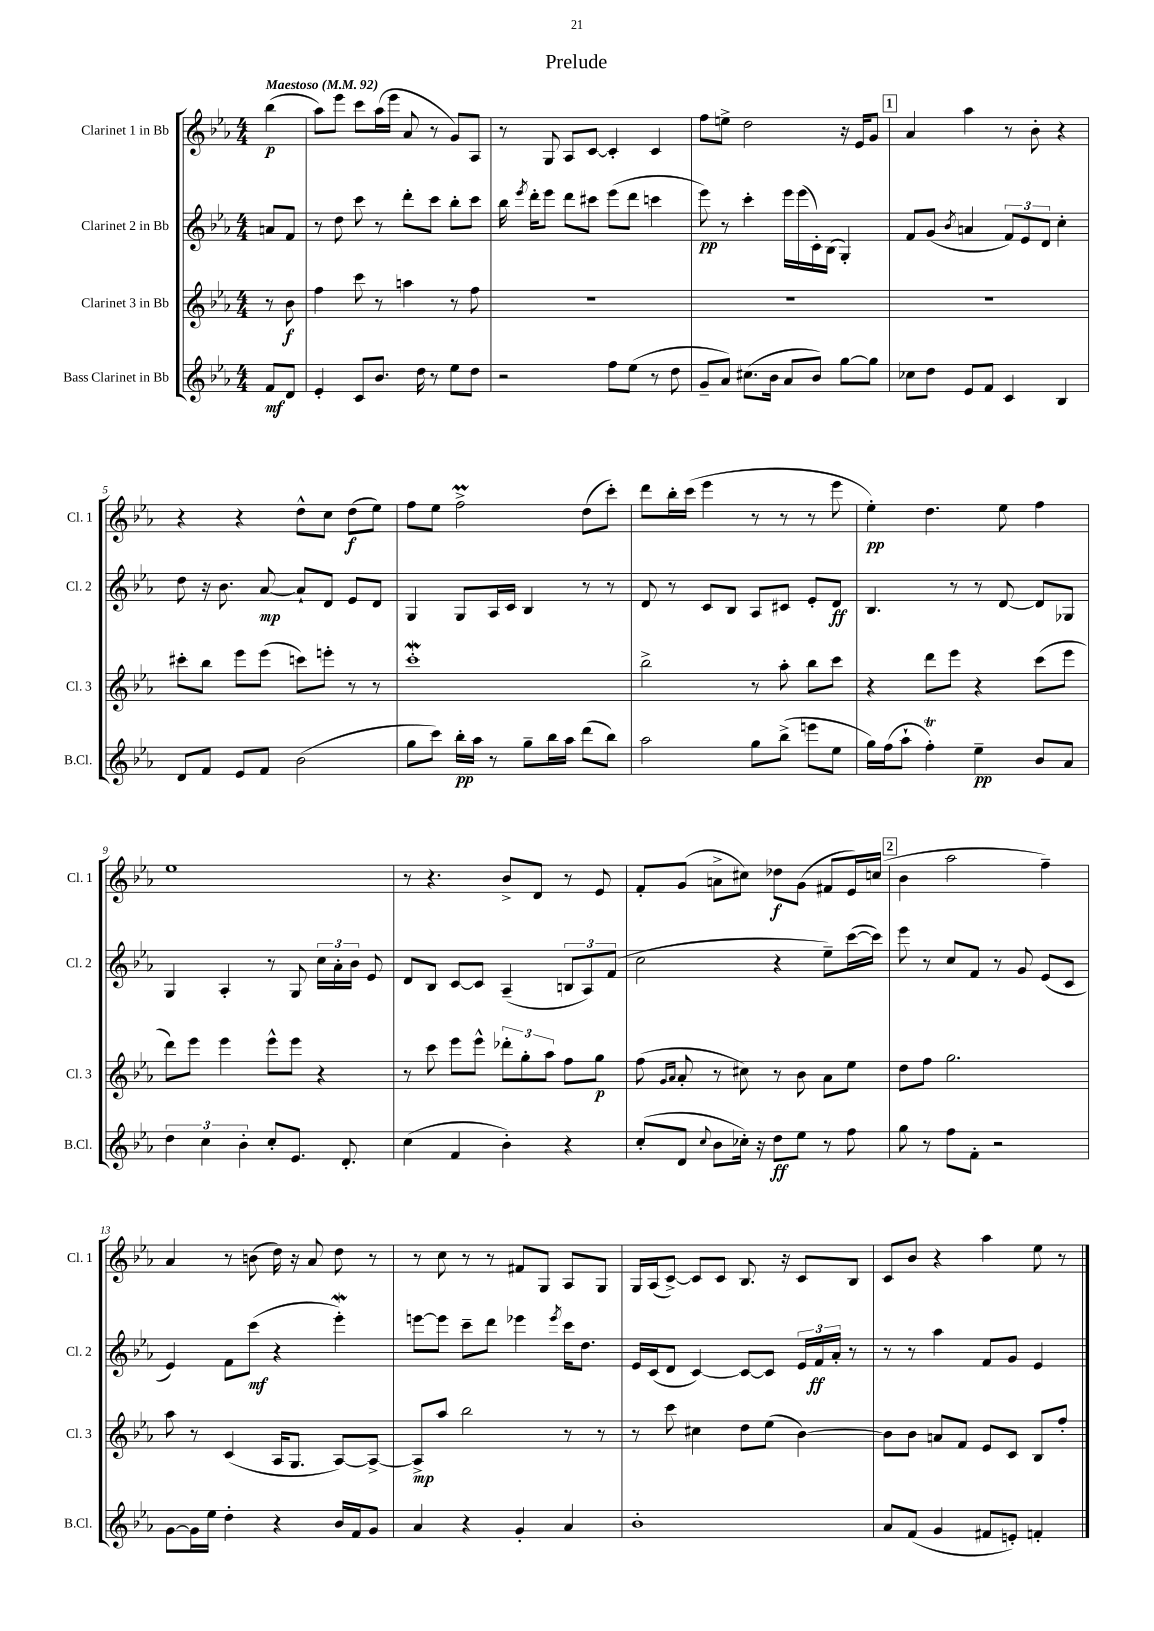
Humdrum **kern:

**kern	**dynam	**kern	**dynam	**kern	**dynam	**kern	**dynam
*part4	*part4	*part3	*part3	*part2	*part2	*part1	*part1
*staff4	*staff4	*staff3	*staff3	*staff2	*staff2	*staff1	*staff1
*I"Bass Clarinet in Bb	*	*I"Clarinet 3 in Bb	*	*I"Clarinet 2 in Bb	*	*I"Clarinet 1 in Bb	*
*I'B.Cl.	*	*I'Cl. 3	*	*I'Cl. 2	*	*I'Cl. 1	*
*clefG2	*	*clefG2	*	*clefG2	*	*clefG2	*
*k[b-e-a-]	*	*k[b-e-a-]	*	*k[b-e-a-]	*	*k[b-e-a-]	*
*M4/4	*	*M4/4	*	*M4/4	*	*M4/4	*
*MM92	*	*MM92	*	*MM92	*	*MM92	*
=	=	=	=	=	=	=	=
!	!	!	!	!	!	!LO:TX:a:B:t=Maestoso	!
8f/L	mf	8r	.	8an/L	.	(4bb-\	p
8d/J	.	8b-\	f	8f/J	.	.	.
=1	=1	=1	=1	=1	=1	=1	=1
4e-'/	.	4ff\	.	8r	.	8aa-\L)	.
.	.	.	.	8dd\	.	8eee-\J	.
8c/L	.	8ccc\	.	8ccc\	.	8ccc\L	.
8.b-/J	.	8r	.	8r	.	(16aa-\L	.
.	.	.	.	.	.	16eee-\JJ	.
.	.	4aan\	.	8ddd'\L	.	8a-/	.
16dd\	.	.	.	.	.	.	.
8r	.	.	.	8ccc\J	.	8r	.
8ee-\L	.	8r	.	8bb-'\L	.	8g/L)	.
8dd\J	.	8ff\	.	8ccc\J	.	8A-/J	.
=2	=2	=2	=2	=2	=2	=2	=2
2r	.	1r	.	16bb-\	.	8r	.
.	.	.	.	8qeee-/	.	.	.
.	.	.	.	16ddd'\KL	.	.	.
.	.	.	.	8eee-\J	.	8G/	.
.	.	.	.	8ddd\L	.	8A-/L	.
.	.	.	.	8ccc#X\J	.	[8c/J	.
8ff\L	.	.	.	(8eee-\L	.	4c'/]	.
(8ee-\J	.	.	.	8ddd\J	.	.	.
8r	.	.	.	4cccn\	.	4c/	.
8dd\	.	.	.	.	.	.	.
=3	=3	=3	=3	=3	=3	=3	=3
8g~/L	.	1r	.	8eee-\)	pp	8ff\L	.
8a-/J)	.	.	.	8r	.	8een^\J	.
(8.cc#X\L	.	.	.	4ccc'\	.	2dd\	.
16b-\Jk	.	.	.	.	.	.	.
8a-/L	.	.	.	16eee-\LL	.	.	.
.	.	.	.	(16eee-\	.	.	.
8b-/J)	.	.	.	16c'\)	.	.	.
.	.	.	.	(16B-\JJ	.	.	.
[8gg\L	.	.	.	4G'/)	.	16r	.
.	.	.	.	.	.	16e-/KL	.
8gg\J]	.	.	.	.	.	8g/J	.
!!LO:REH:place=s1:t=1
=4	=4	=4	=4	=4	=4	=4	=4
8cc-X\L	.	1r	.	8f/L	.	4a-/	.
8dd\J	.	.	.	(8g/J	.	.	.
.	.	.	.	8qb-/	.	.	.
8e-/L	.	.	.	4an/	.	4aa-\	.
8f/J	.	.	.	.	.	.	.
4c/	.	.	.	12f/L)	.	8r	.
.	.	.	.	12e-/	.	.	.
.	.	.	.	.	.	8b-'\	.
.	.	.	.	12d/J	.	.	.
4B-/	.	.	.	4cc'\	.	4r	.
!!LO:LB:g=z
=5	=5	=5	=5	=5	=5	=5	=5
8d/L	.	8ccc#X'\L	.	8dd\	.	4r	.
8f/J	.	8bb-\J	.	16r	.	.	.
.	.	.	.	8.b-\	.	.	.
8e-/L	.	8eee-\L	.	.	.	4r	.
8f/J	.	(8eee-\J	.	[8a-/	mp	.	.
(2b-\	.	8cccn\L)	.	8a-`/L]	.	8dd^^\L	.
.	.	8eeen'\J	.	8d/J	.	8cc\J	.
.	.	8r	.	8e-/L	.	(8dd\L	f
.	.	8r	.	8d/J	.	8ee-\J)	.
=6	=6	=6	=6	=6	=6	=6	=6
8gg\L	.	1cccW'	.	4G/	.	8ff\L	.
8ccc\J)	.	.	.	.	.	8ee-\J	.
16bb-'\LL	pp	.	.	8G/L	.	2ffM^\	.
16aa-\JJ	.	.	.	.	.	.	.
8r	.	.	.	16A-/L	.	.	.
.	.	.	.	16c/JJ	.	.	.
8gg~\L	.	.	.	4B-/	.	.	.
16bb-\L	.	.	.	.	.	.	.
16aa-\JJ	.	.	.	.	.	.	.
(8ddd\L	.	.	.	8r	.	(8dd\L	.
8bb-\J)	.	.	.	8r	.	8ccc'\J)	.
=7	=7	=7	=7	=7	=7	=7	=7
2aa-\	.	2bb-^\	.	8d/	.	8ddd\L	.
.	.	.	.	8r	.	16bb-'\L	.
.	.	.	.	.	.	(16ccc\JJ	.
.	.	.	.	8c/L	.	4eee-\	.
.	.	.	.	8B-/J	.	.	.
8gg\L	.	8r	.	8A-/L	.	8r	.
(8bb-^\J	.	8aa-'\	.	8c#X/J	.	8r	.
8eeen\L	.	8bb-\L	.	8e-'/L	.	8r	.
8ee-\J	.	8ccc\J	.	8d/J	ff	8eee-\	.
=8	=8	=8	=8	=8	=8	=8	=8
16gg\LL)	.	4r	.	4.B-/	.	4ee-'\)	pp
(16ff\J	.	.	.	.	.	.	.
8aa-`\J	.	.	.	.	.	.	.
4ffT'\)	.	8ddd\L	.	.	.	4.dd\	.
.	.	8eee-\J	.	8r	.	.	.
4ee-~\	pp	4r	.	8r	.	.	.
.	.	.	.	[8d/	.	8ee-\	.
8b-/L	.	(8ccc\L	.	8d/L]	.	4ff\	.
8a-/J	.	8eee-\J	.	8G-X/J	.	.	.
!!LO:LB:g=z
=9	=9	=9	=9	=9	=9	=9	=9
6dd\	.	8ddd\L)	.	4G/	.	1ee-	.
.	.	8eee-\J	.	.	.	.	.
6cc\	.	.	.	.	.	.	.
.	.	4eee-\	.	4A-'/	.	.	.
6b-'\	.	.	.	.	.	.	.
8cc'/L	.	8eee-^^\L	.	8r	.	.	.
8.e-/J	.	8eee-\J	.	8G/	.	.	.
.	.	4r	.	24cc\LL	.	.	.
.	.	.	.	24a-'\	.	.	.
8.d'/	.	.	.	.	.	.	.
.	.	.	.	24b-\JJ	.	.	.
.	.	.	.	8e-/	.	.	.
=10	=10	=10	=10	=10	=10	=10	=10
(4cc\	.	8r	.	8d/L	.	8r	.
.	.	8ccc\	.	8B-/J	.	4.r	.
4f/	.	8eee-\L	.	[8c/L	.	.	.
.	.	8eee-^^\J	.	8c/J]	.	.	.
4b-'\)	.	12ddd-X'\L	.	(4A-~/	.	8b-^/L	.
.	.	12gg'\	.	.	.	.	.
.	.	.	.	.	.	8d/J	.
.	.	12aa-\J	.	.	.	.	.
4r	.	8ff\L	.	12Bn/L	.	8r	.
.	.	.	.	12A-/)	.	.	.
.	.	8gg\J	p	.	.	8e-/	.
.	.	.	.	(12f/J	.	.	.
=11	=11	=11	=11	=11	=11	=11	=11
(8cc'/L	.	(8ff\	.	2cc\	.	8f'/L	.
.	.	16qqg/LL	.	.	.	.	.
.	.	16qqa-/JJ	.	.	.	.	.
8d/J	.	8a-'/	.	.	.	(8g/J	.
8qqcc/	.	.	.	.	.	.	.
8b-\L	.	8r	.	.	.	8an^\L	.
16cc-X'\Jk)	.	8cc#X\)	.	.	.	8cc#X\J)	.
16r	.	.	.	.	.	.	.
8dd\L	ff	8r	.	4r	.	8dd-X\L	f
8ee-\J	.	8b-\	.	.	.	(8g\J	.
8r	.	8a-\L	.	8ee-~\L)	.	8f#X/L	.
8ff\	.	8ee-\J	.	([16ccc\L	.	16e-/L)	.
.	.	.	.	16ccc\JJ])	.	(16ccn/JJ	.
!!LO:REH:place=s1:t=2
=12	=12	=12	=12	=12	=12	=12	=12
8gg\	.	8dd\L	.	8eee-\	.	4b-\	.
8r	.	8ff\J	.	8r	.	.	.
8ff\L	.	2.gg\	.	8cc/L	.	2aa-\	.
8f'\J	.	.	.	8f/J	.	.	.
2r	.	.	.	8r	.	.	.
.	.	.	.	8g/	.	.	.
.	.	.	.	(8e-/L	.	4ff~\)	.
.	.	.	.	8c/J	.	.	.
!!LO:LB:g=z
=13	=13	=13	=13	=13	=13	=13	=13
[8g\L	.	8aa-\	.	4e-/)	.	4a-/	.
16g\L]	.	8r	.	.	.	.	.
16ee-\JJ	.	.	.	.	.	.	.
4dd'\	.	(4c/	.	8f\L	.	8r	.
.	.	.	.	(8ccc\J	mf	(8bn\	.
4r	.	16A-/KL	.	4r	.	16dd\)	.
.	.	8.G/J	.	.	.	16r	.
.	.	.	.	.	.	8a-/	.
16b-/LL	.	[8A-/L)	.	4eee-w'\)	.	8dd\	.
16f/J	.	.	.	.	.	.	.
8g/J	.	8A-^/J_	.	.	.	8r	.
=14	=14	=14	=14	=14	=14	=14	=14
4a-/	.	8A-^/L]	mp	[8eeen\L	.	8r	.
.	.	8aa-/J	.	8eee\J]	.	8cc\	.
4r	.	2bb-\	.	8ccc~\L	.	8r	.
.	.	.	.	8ddd\J	.	8r	.
4g'/	.	.	.	4eee-X\	.	8f#X/L	.
.	.	.	.	.	.	8G/J	.
.	.	.	.	8qeee-/	.	.	.
4a-/	.	8r	.	16ccc\KL	.	8A-/L	.
.	.	.	.	8.dd\J	.	.	.
.	.	8r	.	.	.	8G/J	.
=15	=15	=15	=15	=15	=15	=15	=15
1b-'	.	8r	.	16e-/LL	.	16G/LL	.
.	.	.	.	(16c/J	.	(16A-/J	.
.	.	8ccc\	.	8d/J	.	[8c^/J)	.
.	.	4cc#X\	.	[4c/)	.	8c/L]	.
.	.	.	.	.	.	8c/J	.
.	.	8dd\L	.	8c/L_	.	8.B-/	.
.	.	(8ee-\J	.	8c/J]	.	.	.
.	.	.	.	.	.	16r	.
.	.	[4b-\)	.	24e-/LL	.	8c/L	.
.	.	.	.	24f/	ff	.	.
.	.	.	.	24a-'/JJ	.	.	.
.	.	.	.	8r	.	8B-/J	.
=16	=16	=16	=16	=16	=16	=16	=16
8a-/L	.	8b-\L]	.	8r	.	8c/L	.
(8f/J	.	8b-\J	.	8r	.	8b-/J	.
4g/	.	8an/L	.	4aa-\	.	4r	.
.	.	8f/J	.	.	.	.	.
8f#X/L	.	8e-/L	.	8f/L	.	4aa-\	.
8en'/J)	.	8c/J	.	8g/J	.	.	.
4fn'/	.	8B-/L	.	4e-/	.	8ee-\	.
.	.	8ff'/J	.	.	.	8r	.
==	==	==	==	==	==	==	==
*-	*-	*-	*-	*-	*-	*-	*-
